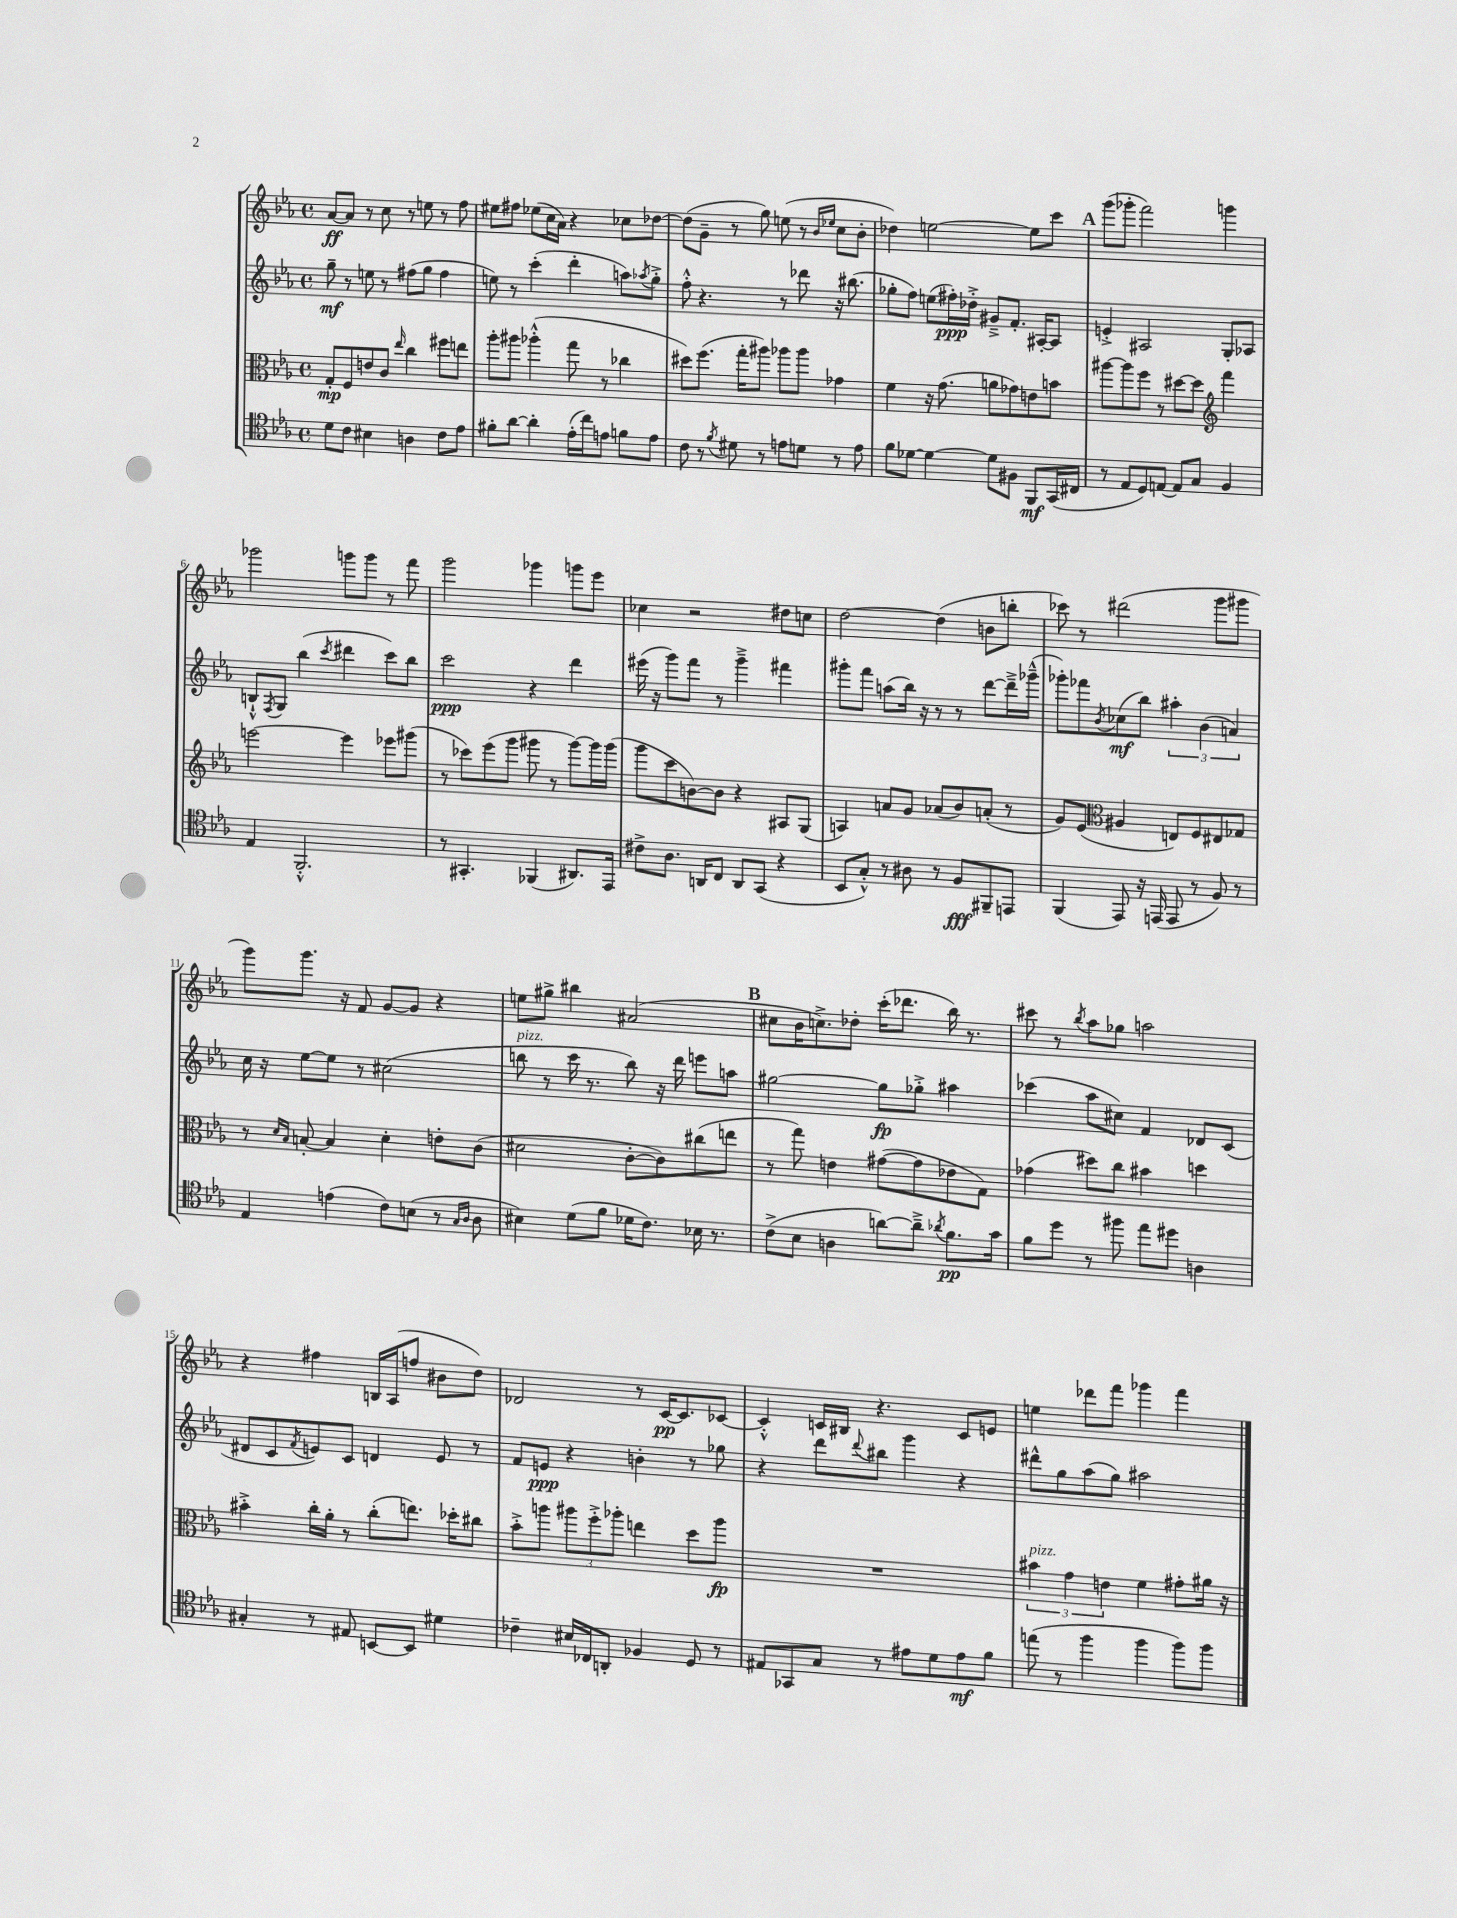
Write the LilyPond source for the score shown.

<<
\new StaffGroup <<
\new Staff = "s0" {
    \clef treble \key ees \major \defaultTimeSignature \time 4/4
    aes'8~\ff aes'8 r8 c''8 r8 e''8 r8 f''8 |
    eis''8 fis''8 ees''8( c''16 aes'16) r4 ces''8 des''8~ |
    des''8( g'8-- r8 g''8) e''8( r8 \grace { bes'16 ees''16 } c''8 bes'8-. |
    des''4) e''2~ e''8 c'''8 |
    \mark \markup { \bold "A" } g'''8( ges'''8-. f'''2) g'''4 |
    ges'''2 g'''8 g'''8 r8 f'''8 |
    g'''2 ges'''4 g'''8 ees'''8 |
    ces''4 r2 dis''8 c''8 |
    d''2~ d''4( b'8 b''8-. |
    ces'''8) r8 dis'''2( g'''8 gis'''8 |
    g'''8) g'''8. r16 f'8 g'8~ g'8 r4 |
    e''8 gis''8-> bis''4 ais'2( |
    \mark \markup { \bold "B" } cis''8 bes'16 c''8.->) des''8-. c'''16-.( des'''8. bes''16) r8. |
    cis'''8 r8 \acciaccatura { bes''8 } aes''8 ges''8 a''2 |
    r4 fis''4 b16 aes16( f''8 bis'8 d''8) |
    des'2 r8 c'16~\pp c'8. ces'8~ |
    ces'4-.-^ c'16 bis16 r4. c'8 e'8 |
    e''4 des'''8 f'''8 ges'''4 f'''4 \bar "|." |
}
\new Staff = "s1" {
    \clef treble \key ees \major \defaultTimeSignature \time 4/4
    g''8--\mf r8 e''8 r8 fis''8( g''8 fis''4 |
    e''8) r8 c'''4-.( d'''4-. a''8) \acciaccatura { aes''8 } g''8-.-> |
    f''8-.-^ r4. r8 des'''8 r16 bis''8.( |
    ges''8-. f''8) e''8( fis''16-.\ppp) des''16-.-> gis'8---> f'8.-. ais16~-. ais8 |
    \mark \markup { \bold "A" } e'4-.-> ais2 g8-. aes8 |
    b8-!-^ \acciaccatura { f8 } g8 bes''4( \acciaccatura { c'''8 } dis'''4 c'''8) bes''8 |
    c'''2\ppp r4 d'''4 |
    eis'''16( r16 g'''8) f'''8 r8 g'''4---> fis'''4 |
    gis'''8-. f'''8 a''8( bes''16) r16 r8 r8 d'''8~ d'''16---> ges'''16---^( |
    ges'''8-.) fes'''8 \acciaccatura { bes'8 } ces''8\mf( bes''8) \tuplet 3/2 { ais''4-. bes'4( a'4) } |
    c''16 r16 ees''8~ ees''8 r8 cis''2( |
    b''8^\markup { \italic "pizz." } r8 c'''16 r8. b''8) r16 d'''16 e'''8 a''8 |
    \mark \markup { \bold "B" } gis''2~ gis''8\fp ges''8-.-> ais''4 |
    ces'''4( aes''8 cis''8) f'4 des'8 c'8( |
    dis'8 c'8 \acciaccatura { f'8 } e'8) c'8 d'4 e'8 r8 |
    f'8 e'8\ppp r4 b'4-. r8 ges''8 |
    r4 d'''8 \appoggiatura { d'''8 } bis''8 g'''4 r4 |
    dis'''8-^ g''8 aes''8( g''8) ais''2 \bar "|." |
}
\new Staff = "s2" {
    \clef alto \key ees \major \defaultTimeSignature \time 4/4
    g8-.\mp f8 e'8 c'8 \grace { ees''16 } c''4 fis''8 e''8 |
    aes''8-. ais''8 aes''4-.-^( g''8 r8 ces''4 |
    dis''8) f''8.( g''16-. ais''8) aes''8 aes''8 ges'4 |
    f'4 r16 g'8.( a'8 ges'8) e'8 b'8 |
    \mark \markup { \bold "A" } ais''8~ ais''8 f''8 r8 dis''8~ dis''8 \clef treble f'''4 |
    e'''2~ e'''4 ees'''8 gis'''8( |
    r8 ces'''8) ees'''8( g'''8 gis'''8 r8 gis'''8~) gis'''16 gis'''16( |
    g'''8 c'''8 b'8~) b'8 r4 ais8 g8( |
    a4) a'8 g'8 aes'8( bes'8) a'8-.( r8 |
    g'8) ees'8( \clef alto ais4 e8) f8 eis8 ges8 |
    r8 \grace { d'16 bes16 } b8~-. b4 d'4-. e'8-. c'8( |
    dis'2 c'8~-. c'8) cis''8( e''8 |
    \mark \markup { \bold "B" } r8 g''8) e'4 gis'8~( gis'8 ees'8 g8) |
    ges'4( dis''8) c''8 bis'4 d''4 |
    bis'4-.-> c''16-. aes'16-. r8 c''8-.( e''8.) des''16-. cis''8 |
    bes'8-.-> a''8 \tuplet 3/2 { ais''8 f''8-.-> aes''8-. } e''4 d''8 aes''8\fp |
    R1 |
    \tuplet 3/2 { bis'4^\markup { \italic "pizz." } g'4 e'4 } f'4 gis'8-. ais'16 r16 \bar "|." |
}
\new Staff = "s3" {
    \clef tenor \key ees \major \defaultTimeSignature \time 4/4
    d'8 c'8 bis4 a4 c'8 ees'8 |
    fis'8-. aes'8~ aes'4-. ees'16-.( c''16) e'8 f'8 e'8 |
    c'8 r8 \acciaccatura { f'8 } dis'8 r8 e'8 d'8 r8 e'8 |
    f'8 des'8~ des'4~ des'8 fis8 f,8\mf g,16( cis16 |
    \mark \markup { \bold "A" } r8 ees8 d8) e8~ e8 g8 f4 |
    ees4 f,2.-.-^ |
    r8 gis,4.-. fes,4( ais,8.) ees,16 |
    cis'8-> aes8. a,16 c8 a,8 g,8( r4 |
    bes,8 g8-.-^) r8 ais8 r8 f8\fff fis,8-- e,8 |
    f,4( ees,8) r16 e,16( e,8 r8 f8) r8 |
    ees4 e'4( c'8) b8( r8 \grace { g16 aes16 } aes8 |
    bis4) d'8( f'8 des'16 c'8.) bes16 r8. |
    \mark \markup { \bold "B" } c'8->( bes8 a4 a'8~) a'8---> \acciaccatura { aes'8 } f'8.\pp g'16 |
    f'8 d''8 r8 fis''8 ees''8 dis''8 a4 |
    gis4-. r8 eis8 b,8~ b,8 dis'4 |
    ces'4-- bis16 ces16 a,8-. fes4 d8 r8 |
    eis8 ges,8 g8 r8 eis'8 d'8 eis'8\mf f'8 |
    e''8( r8 f''4 f''4 f''8) f''8 \bar "|." |
}
>>
>>
